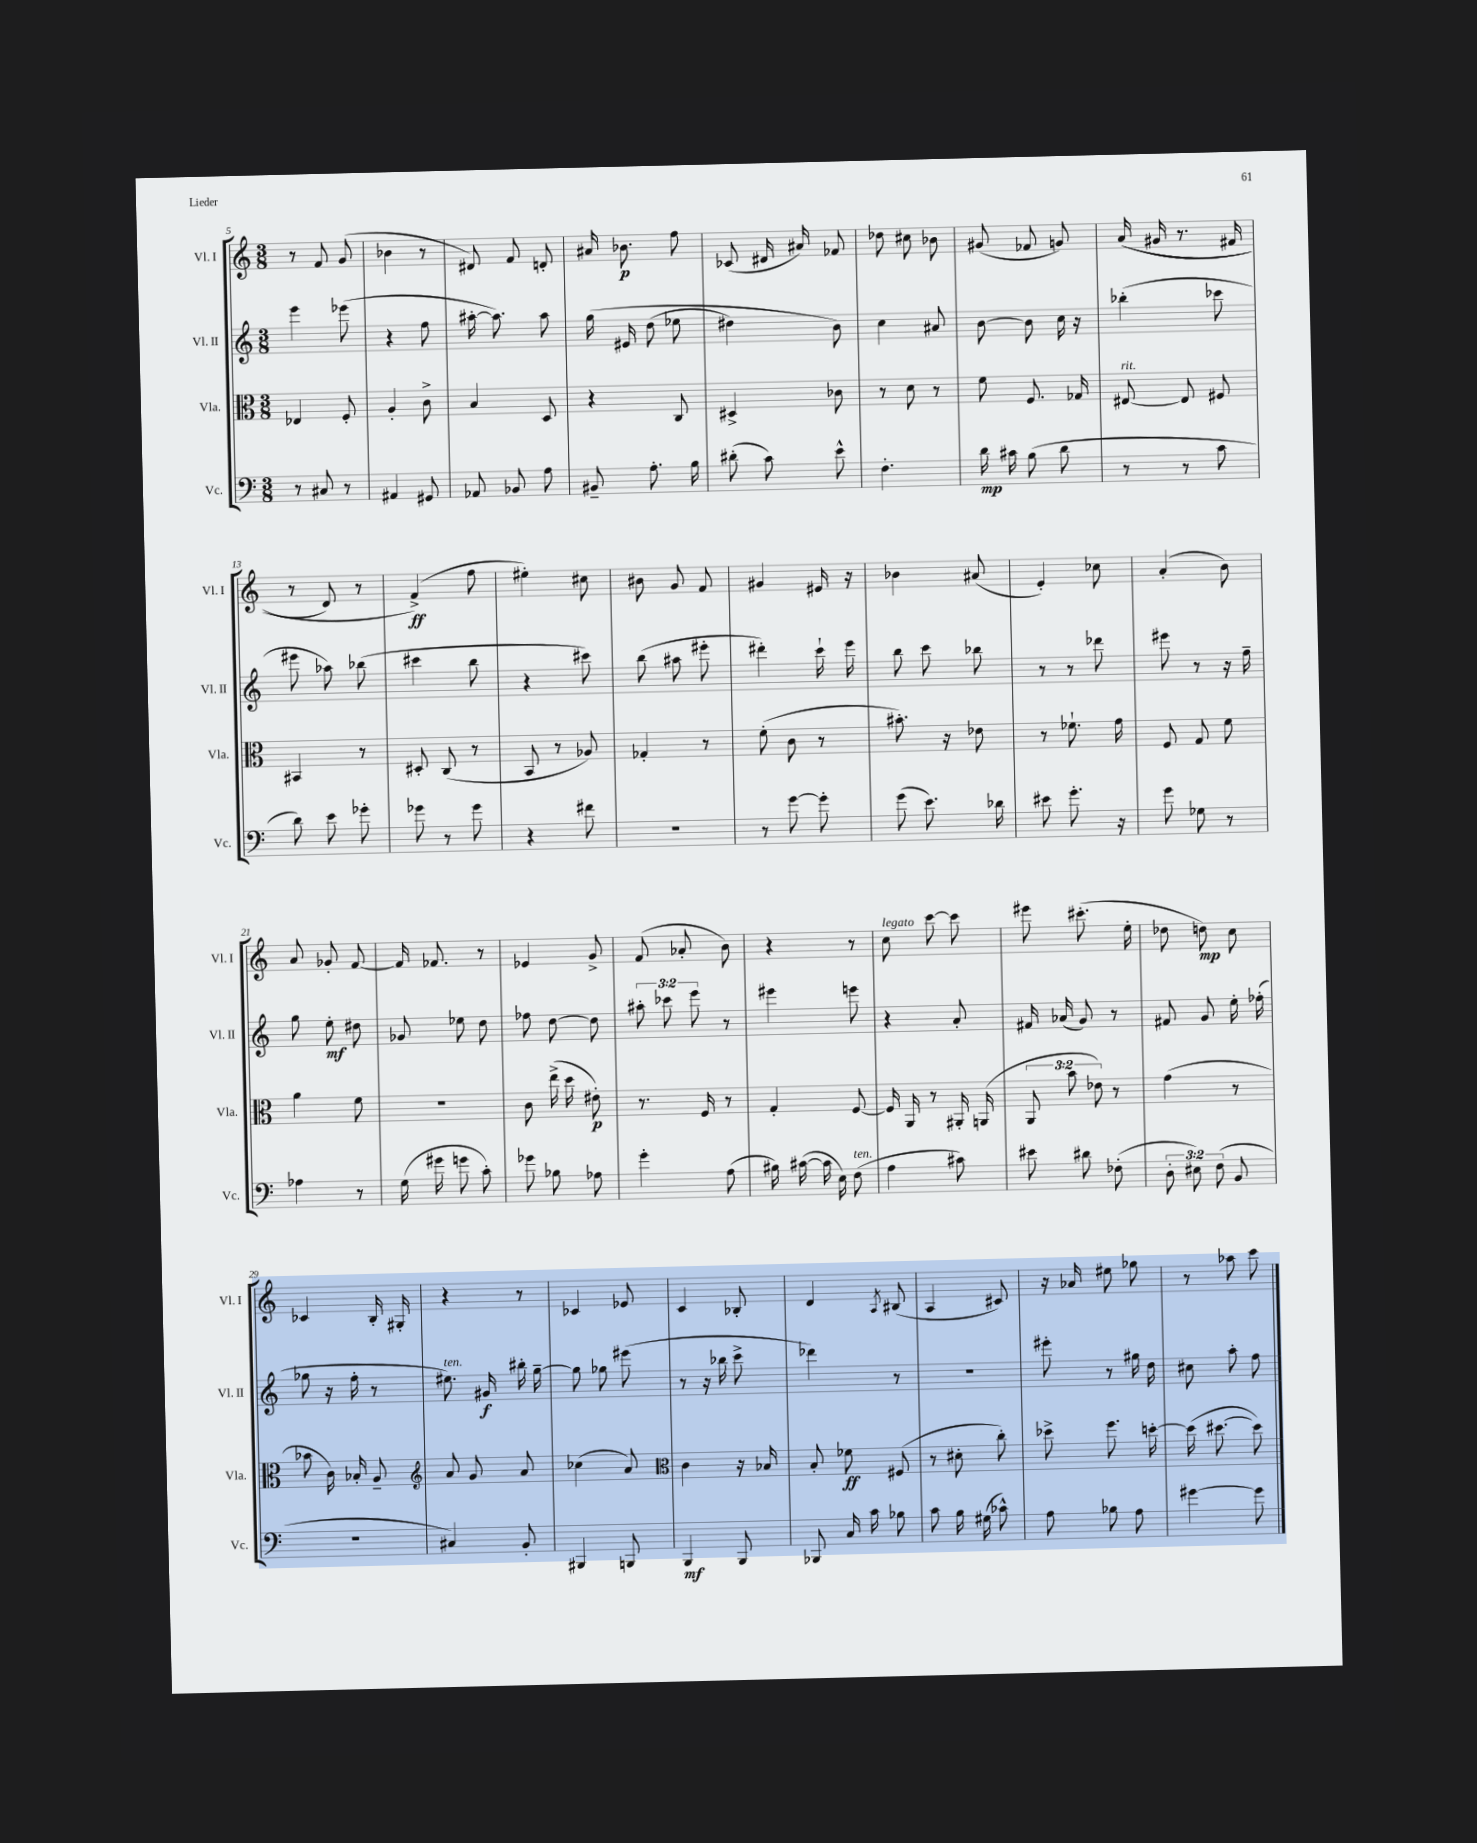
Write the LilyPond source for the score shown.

<<
\new StaffGroup <<
\new Staff = "s0" \with { instrumentName = "Vl. I" shortInstrumentName = "Vl. I" } {
    \clef treble \key c \major \numericTimeSignature \time 3/8
    \autoBeamOff r8 f'8 g'8( |
    bes'4 r8 |
    dis'8) f'8 d'8-. |
    ais'16 bes'8.\p f''8 |
    ces'8( dis'16 ais'16) fes'8 |
    des''8 cis''8 bes'8 |
    gis'8( fes'8 g'8) |
    a'16(\( gis'16 r8. fis'16 |
    r8 d'8) r8 |
    f'4->\ff(\) f''8 |
    eis''4-.) cis''8 |
    bis'8 g'8 f'8 |
    gis'4 eis'16 r16 |
    bes'4 ais'8( |
    e'4-.) ces''8 |
    a'4-.( b'8) |
    a'8 ges'8-. f'8~ |
    f'16 fes'8. r8 |
    ees'4 g'8-> |
    f'8( aes'8-. b'8) |
    r4 r8 |
    c''8^\markup { \italic "legato" } c'''8~ c'''8 |
    eis'''8 cis'''8.-.( e''16-. |
    des''8 d''8\mp) c''8 |
    ces'4 b16-. gis16-. |
    r4 r8 |
    ces'4 ees'8 |
    c'4 bes8-. |
    d'4 \acciaccatura { a8 } bis8( |
    a4 cis'8) |
    r16 aes'16 eis''8 ges''8 |
    r8 aes''8 c'''8 \bar "|." |
}
\new Staff = "s1" \with { instrumentName = "Vl. II" shortInstrumentName = "Vl. II" } {
    \clef treble \key c \major \numericTimeSignature \time 3/8 \override Staff.TupletNumber.text = #tuplet-number::calc-fraction-text
    \autoBeamOff e'''4 ees'''8( |
    r4 f''8 |
    ais''16~-. ais''8.) ais''8 |
    g''16\( eis'16 d''8( ees''8 |
    dis''4) b'8\) |
    c''4 ais'8 |
    b'8~ b'8 c''16 r16 |
    bes''4-.( ces'''8 |
    eis'''8 aes''8) bes''8( |
    cis'''4 b''8 |
    r4 cis'''8) |
    b''8( ais''8 eis'''8-. |
    dis'''4-.) c'''16-! e'''16 |
    b''8 c'''8 bes''8 |
    r8 r8 des'''8 |
    eis'''8 r8 r16 f''16-- |
    g''8 e''8-.\mf dis''8 |
    ges'8 ees''8 d''8 |
    fes''8 d''8~ d''8 |
    \tuplet 3/2 { ais''8-. ces'''8 e'''8 } r8 |
    eis'''4 e'''8 |
    r4 a'8-. |
    fis'16 aes'16( g'8) r8 |
    fis'8 g'8 e''16-. fes''16-.( |
    ges''8 r16 f''16-. r8 |
    eis''8.^\markup { \italic "ten." }) gis'16\f bis''16-. g''16~-- |
    g''8 ges''8 eis'''8( |
    r8 r16 bes''16 c'''8-> |
    des'''4) r8 |
    R4. |
    eis'''8-. r8 gis''16 d''16 |
    cis''8 a''8-. f''8 \bar "|." |
}
\new Staff = "s2" \with { instrumentName = "Vla." shortInstrumentName = "Vla." } {
    \clef alto \key c \major \numericTimeSignature \time 3/8 \override Staff.TupletNumber.text = #tuplet-number::calc-fraction-text
    \autoBeamOff ees4 f8-. |
    a4-. c'8-> |
    b4 d8 |
    r4 c8 |
    dis4-> ces'8 |
    r8 d'8 r8 |
    f'8 f8. ges16 |
    eis8~^\markup { \italic "rit." } eis8 fis8 |
    bis,4 r8 |
    dis8-. c8( r8 |
    b,8 r8 aes8) |
    ges4-. r8 |
    f'8-.( c'8 r8 |
    bis'8.-.) r16 ees'8 |
    r8 fes'8.-! g'16 |
    f8 g8 f'8 |
    a'4 f'8 |
    R4. |
    c'8 e''16->( d''16 eis'8-.\p) |
    r8. f16 r8 |
    g4-. f8~ |
    f16 a,16 r8 ais,16-. a,16( |
    \tuplet 3/2 { a,8 b'8 ees'8) } r8 |
    g'4( r8 |
    bes'8 c'16) bes16-. a8-- |
    \clef treble a'8 g'8 a'8 |
    ces''4( a'8) |
    \clef alto c'4 r16 bes16 |
    b8-. fes'8\ff fis8( |
    r8 dis'8-. c''8-.) |
    des''8-> f''8. d''16~-. |
    d''16( dis''8.~ dis''8) \bar "|." |
}
\new Staff = "s3" \with { instrumentName = "Vc." shortInstrumentName = "Vc." } {
    \clef bass \key c \major \numericTimeSignature \time 3/8 \override Staff.TupletNumber.text = #tuplet-number::calc-fraction-text
    \autoBeamOff r8 cis8 r8 |
    ais,4 gis,8 |
    aes,8 bes,8 a8 |
    bis,8-- a8.-. b16 |
    dis'8-.( c'8) e'8-^ |
    f4.-. |
    d'16\mp cis'16 b8( d'8 |
    r8 r8 c'8 |
    d'8) e'8 ges'8-. |
    ges'8 r8 ges'8 |
    r4 fis'8 |
    r4. |
    r8 g'8~ g'8-. |
    g'8( e'8.) des'16 |
    eis'8 g'8.-. r16 |
    g'8 ges8 r8 |
    aes4 r8 |
    g16( gis'16 g'8 c'8-.) |
    ges'8 bes8 aes8 |
    g'4-. a8( |
    bis16) cis'16~( cis'16 e16) f8^\markup { \italic "ten." }( |
    a4 cis'8) |
    eis'8 dis'8 fes8-.( |
    \tuplet 3/2 { d8-. eis8) f8( } b,8 |
    R4. |
    cis4) b,8-. |
    bis,,4 b,,8 |
    b,,4\mf b,,8 |
    bes,,8 c16 c'16 bes8 |
    c'8 b16 gis16( ces'8-^) |
    a8 bes8 a8 |
    gis'4~ gis'8 \bar "|." |
}
>>
>>
\layout { \context { \Score currentBarNumber = #5 } }
